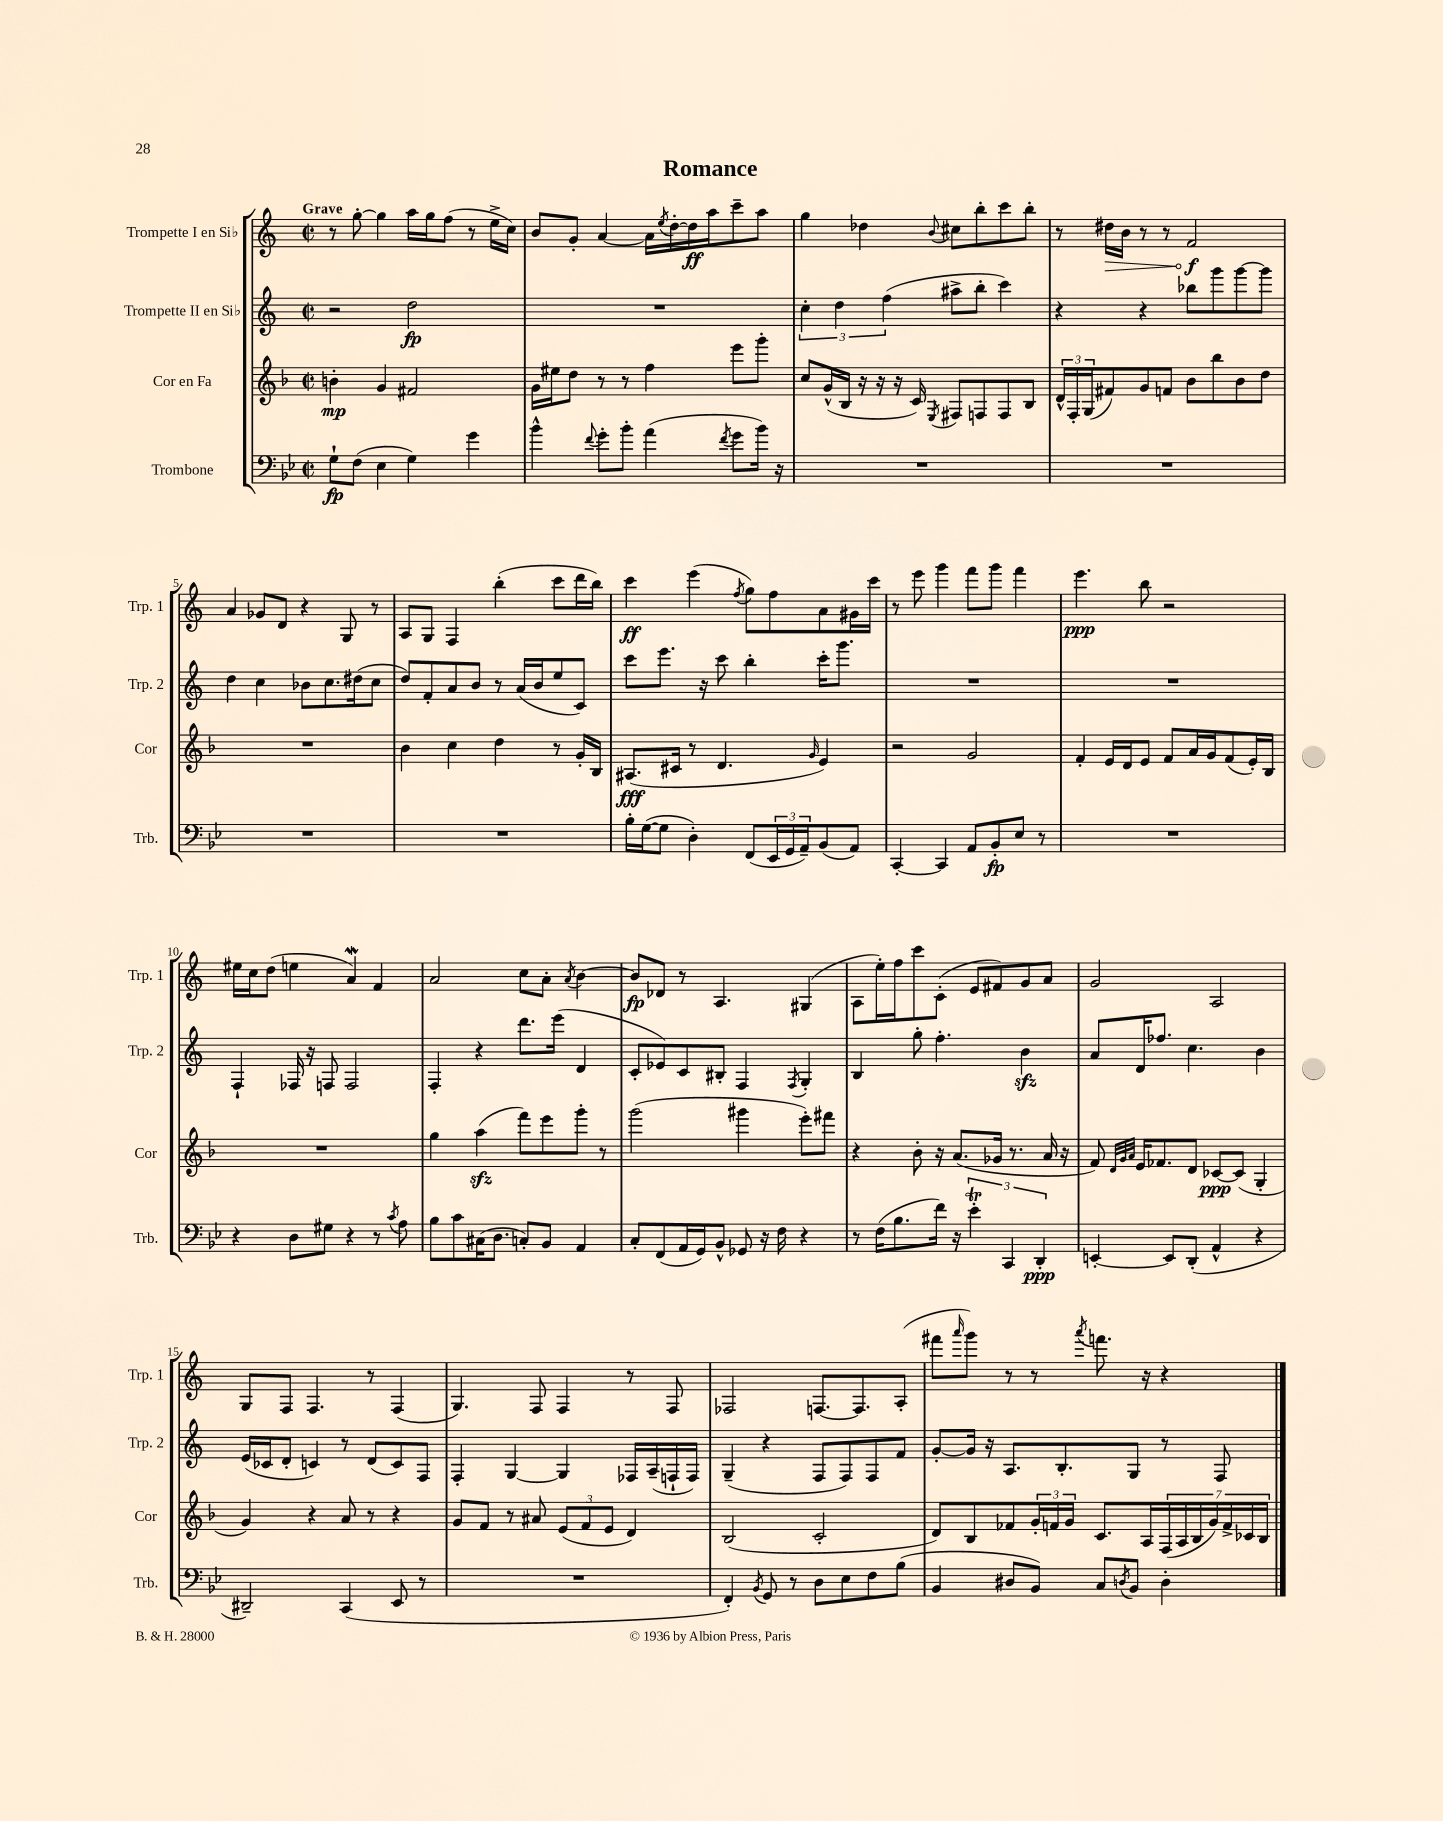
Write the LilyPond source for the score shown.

\header { title = "Romance" }
<<
\new StaffGroup <<
\new Staff = "s0" \with { instrumentName = "Trompette I en Sib" shortInstrumentName = "Trp. 1" } {
    \clef treble \key c \major \defaultTimeSignature \time 2/2 \tempo "Grave"
    r8 g''8~-. g''4 a''16 g''16 f''8( r8 e''16-> c''16) |
    b'8 g'8-. a'4~ a'16 \acciaccatura { e''8 } d''16~-. d''16\ff a''16 c'''8-- a''8 |
    g''4 des''4 \appoggiatura { b'8 } cis''8 b''8-. c'''8 b''8-. |
    r8 \once \override Hairpin.circled-tip = ##t dis''16\> b'16 r8 r8 f'2\f\! |
    a'4 ges'8 d'8 r4 g8 r8 |
    a8 g8 f4 b''4-.( c'''8 d'''16 b''16) |
    c'''4\ff e'''4( \acciaccatura { f''8 } g''8) f''8 a'8 gis'16 c'''16 |
    r8 e'''8 g'''4 f'''8 g'''8 f'''4 |
    e'''4.\ppp b''8 r2 |
    eis''16 c''16 d''8( e''4 a'4\mordent) f'4 |
    a'2 c''8 a'8-. \acciaccatura { a'8 } b'4~ |
    b'8\fp des'8 r8 a4. gis4( |
    a8 e''16-.) f''16 c'''8 c'8-.( e'8 fis'8) g'8 a'8 |
    g'2 a2 |
    g8 f8 f4. r8 f4( |
    g4.) f8 f4 r8 f8 |
    fes2 f8.~ f8. a8-.( |
    fis'''8 \grace { a'''16 } g'''8) r8 r8 \acciaccatura { a'''8 } f'''8. r16 r4 \bar "|." |
}
\new Staff = "s1" \with { instrumentName = "Trompette II en Sib" shortInstrumentName = "Trp. 2" } {
    \clef treble \key c \major \defaultTimeSignature \time 2/2
    r2 d''2\fp |
    R1 |
    \tuplet 3/2 { c''4-. d''4 f''4( } ais''8-> b''8-. c'''4) |
    r4 r4 bes''8 g'''8 g'''8~ g'''8 |
    d''4 c''4 bes'8 c''8. dis''16( c''8 |
    d''8) f'8-. a'8 b'8 r8 a'16( b'16 e''8 c'8) |
    c'''8 e'''8. r16 c'''8 b''4-. c'''16-. g'''8. |
    R1 |
    R1 |
    f4-! fes16 r16 f8 f2 |
    f4-. r4 d'''8. e'''16( d'4 |
    c'8-. ees'8) c'8 bis8-. f4 \acciaccatura { f8 } g4-. |
    b4 g''8-. f''4.-. b'4\sfz |
    a'8 d'16 fes''8. c''4. b'4 |
    e'16( ces'16 d'8-. c'4) r8 d'8( c'8) f8 |
    f4-. g4~ g4 fes16 a16--( f16-! f16) |
    g4--( r4 f8 f8) f8 f'8 |
    g'8~-. g'16 r16 a8. b8.-. g8 r8 f8 \bar "|." |
}
\new Staff = "s2" \with { instrumentName = "Cor en Fa" shortInstrumentName = "Cor" } {
    \clef treble \key f \major \defaultTimeSignature \time 2/2
    b'4-.\mp g'4 fis'2 |
    g'16 eis''16 d''8 r8 r8 f''4 e'''8 g'''8-. |
    c''8 g'16-^( bes16 r16 r16 r16 c'16) \acciaccatura { e8 } fis8 f8 f8 bes8 |
    \tuplet 3/2 { d'16-^ f16-. g16( } fis'8) g'8 f'8 bes'8 bes''8 bes'8 d''8 |
    R1 |
    bes'4 c''4 d''4 r8 g'16-. bes16 |
    ais8.\fff( cis'16 r8 d'4. \grace { g'16 } e'4) |
    r2 g'2 |
    f'4-. e'16 d'16 e'8 f'8 a'16 g'16 f'8( e'16-.) bes16 |
    R1 |
    g''4 a''4\sfz( f'''8) e'''8 g'''8-. r8 |
    g'''2( gis'''4 e'''8-.) fis'''8 |
    r4 bes'8-. r16 a'8.( ges'16 r8. a'16 r16 |
    f'8) \grace { d'32 g'32 a'32 } e'16 fes'8. d'8 ces'8~\ppp ces'8( g4-. |
    g'4) r4 a'8 r8 r4 |
    g'8 f'8 r8 ais'8 \tuplet 3/2 { e'8( f'8 e'8 } d'4) |
    bes2( c'2-. |
    d'8) bes8 fes'8 \tuplet 3/2 { g'16-. f'16 g'16 } c'8. a16 \tuplet 7/4 { f16( a16 bes16 g'16) f'16-> ces'16 bes16 } \bar "|." |
}
\new Staff = "s3" \with { instrumentName = "Trombone" shortInstrumentName = "Trb." } {
    \clef bass \key bes \major \defaultTimeSignature \time 2/2
    g8-!\fp f8( ees4 g4) g'4 |
    bes'4-^ \appoggiatura { f'8 } g'8-. bes'8-. a'4( \acciaccatura { f'8 } g'8 bes'16) r16 |
    R1 |
    R1 |
    R1 |
    R1 |
    bes16-. g16~( g8 d4-.) f,8( \tuplet 3/2 { ees,16 g,16 a,16--) } bes,8( a,8) |
    c,4~-. c,4 a,8 bes,8-.\fp ees8 r8 |
    R1 |
    r4 d8 gis8 r4 r8 \acciaccatura { c'8 } a8 |
    bes8 c'8 cis16( d8. c8-.) bes,8 a,4 |
    c8-. f,8( a,16 g,16) bes,8-^ ges,8 r16 f16 r4 |
    r8 f16( bes8. f'16) r16 \tuplet 3/2 { ees'4-.\trill c,4 d,4-.\ppp } |
    e,4~-. e,8 d,8-.( a,4-^ r4 |
    dis,2--) c,4( ees,8 r8 |
    R1 |
    f,4-.) \acciaccatura { bes,8 } g,8 r8 d8 ees8 f8 bes8( |
    bes,4 dis8 bes,8) c8 \acciaccatura { d8 } bes,8 d4-. \bar "|." |
}
>>
>>
